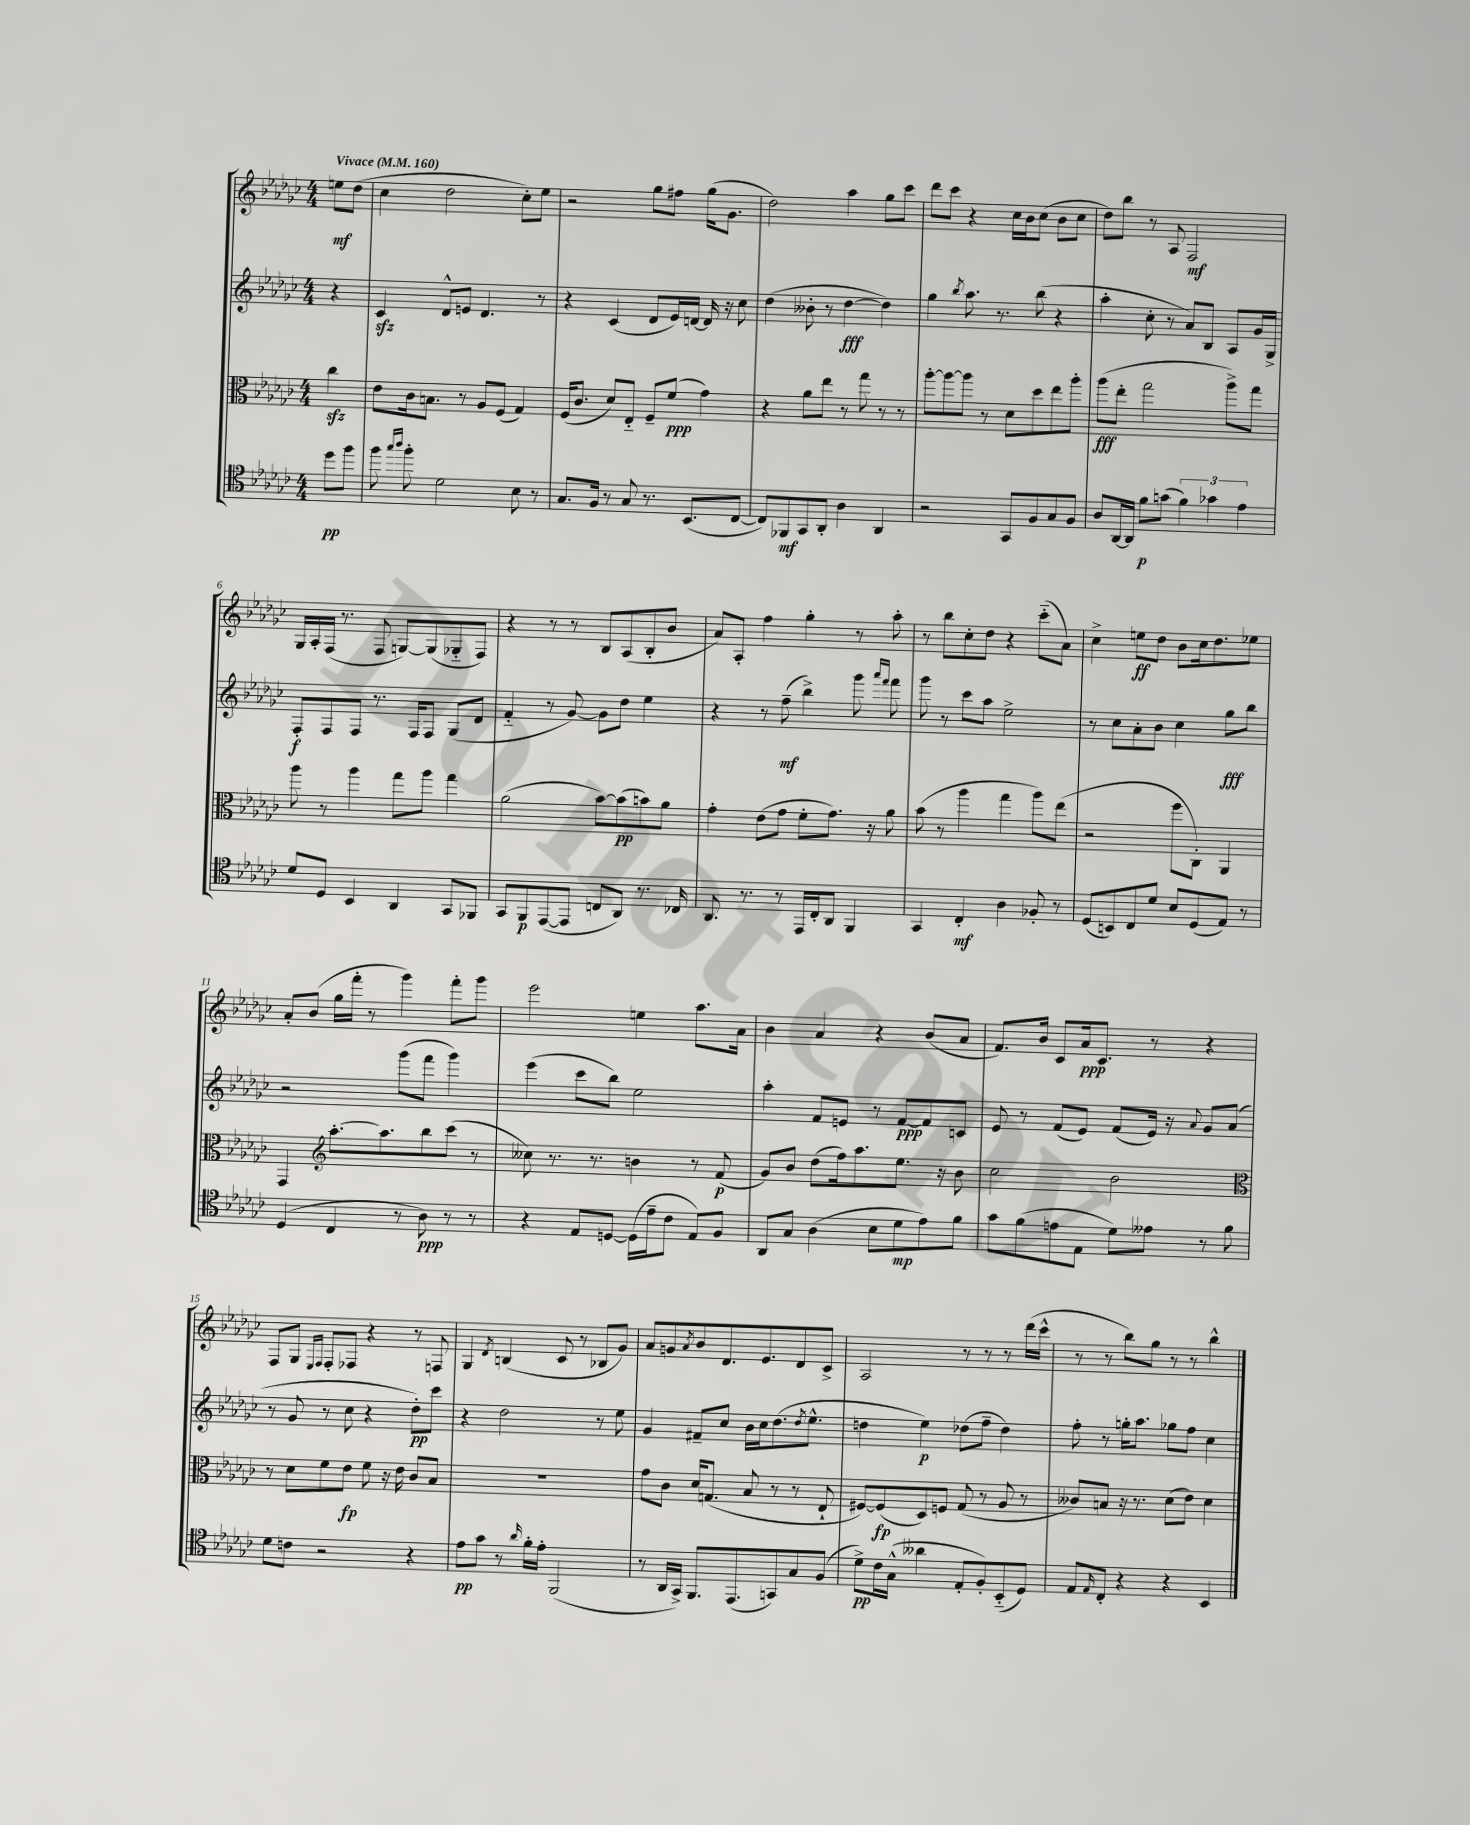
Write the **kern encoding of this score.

**kern	**kern	**kern	**kern
*staff4	*staff3	*staff2	*staff1
*clefC4	*clefC3	*clefG2	*clefG2
*k[b-e-a-d-g-c-]	*k[b-e-a-d-g-c-]	*k[b-e-a-d-g-c-]	*k[b-e-a-d-g-c-]
*M4/4	*M4/4	*M4/4	*M4/4
*MM160	*MM160	*MM160	*MM160
8dd-\L	4cc-\	4r	8ee\L
8ff\J	.	.	(8dd-\J
=	=	=	=
8ff\	8e-\L	4c-/	4cc-\
16qqgg-/LL	.	.	.
16qqaa-/JJ	.	.	.
8ff'\	16c-\k	.	.
.	8.B\J	.	.
2d-\	.	8d-^^/L	2dd-\
.	8r	8e/J	.
.	8A-/L	4.d-/	.
.	(8F/J	.	.
8B-\	4G-/)	.	8cc-'\L)
8r	.	8r	8ee-\J
=	=	=	=
8.G-/L	(16F/LK	4r	2r
.	8.c-/J	.	.
16F/Jk	.	.	.
8r	8d-/L)	(4c-/	.
8G-/	8E-'~/J	.	.
8.r	8F~/L	8d-/L	8gg-\L
.	(8f/J	16e-/L)	8ff#\J
(8.BB-/L	.	[16d/JJ	.
.	4g-\)	16d/]	(16gg-\LK
.	.	16r	8.g-\J
[8C-/J	.	8cc-\	.
=	=	=	=
8C-/]L)	4r	(4dd-\	2dd-\)
8FF-/	.	.	.
8GG-/	8a-\L	8b--'\	.
8AA-'/J	8ee-\J	8r	.
4A-\	8r	[4dd-\	4aa-\
.	8gg-\	.	.
4AA-/	8r	4dd-\])	8gg-\L
.	8r	.	8ccc-\J
=	=	=	=
2r	[8aa-'\L	4gg-\	8ddd-\L
.	8aa-\_	.	8ccc-\J
.	.	8qbb-/	.
.	8aa-\]J	8.aa-\	4r
.	8r	.	.
.	.	8.r	.
8GG-/L	8d-\L	.	16cc-\LL
.	.	.	16b-\J
8F/	8dd-\	(8bb-\	(8cc-\J
8G-/	8ee-\	4r	8b-\L
8F/J	8aa-'\J	.	8cc-\J
=	=	=	=
8A-/L	(8aa-\L	4aa-'\	8dd-\L)
[16AA-/L	8ee-'\J	.	8bb-\J
16AA-/]JJ	.	.	.
8f\L	2gg-\	8cc-'\	8r
(8g\J	.	8r	8A-/
6f\)	.	8a-/L)	2F/
.	.	8B-/J	.
6g-\	.	.	.
.	8aa-^\L)	8A-/L	.
6e-\	.	.	.
.	8gg-\J	16g-/L	.
.	.	16G-^/JJ	.
=	=	=	=
8d-/L	8aa-\	8F'/L	16G-/LL
.	.	.	16A-'/
8D-/J	8r	8F/	(16F/JJ
.	.	.	8.r
4BB-/	4aa-\	8F/J	.
.	.	8.r	8F/
4AA-/	8gg-\L	.	[8G/L)
.	.	16F/LK	.
.	8aa-\J	8F/J	(8G/]
8GG-/L	4gg-\	(8G-/L	8G-'~/
8FF-/J	.	8d-/J	8F/J)
=	=	=	=
8GG-/L	(2a-\	4f'~/	4r
8FF/	.	.	.
([8EE-/	.	8r	8r
8EE-/]J	.	[8g-/)	8r
8C/L	[8b-\L)	8g-\]L	8B-/L
8AA-/J)	(8b-\]	8dd-\J	(8A-/
8.r	8b\)	4ee-\	8B-'/
.	8a-\J	.	8b-/J
16C-/	.	.	.
=	=	=	=
8.AA-/	4g-'\	4r	8a-/L)
.	.	.	8A-'/J
8.r	.	.	.
.	(8e-\L	8r	4ff\
8r	8g-\J	(8ff~\	.
16EE-/LL	8f'\L	4bb-^\)	4gg-'\
16C-'/J	.	.	.
8AA-/J	8.g-\J)	.	.
4FF/	.	8ggg-\	8r
.	16r	.	.
.	.	16qqaaa-/LL	.
.	.	16qqfff/JJ	.
.	8a-\	8fff\	8aa-'\
=	=	=	=
4GG-/	(8b-\	8ggg-\	8r
.	8r	8r	8bb-\L
4C-'/	4aa-\	8ccc-\L	8cc-'\
.	.	8aa-\J	8dd-\J
4A-\	4gg-\	2ee-^\	4r
8F-'/	8aa-\L)	.	(8ccc-'~\L
8r	(8ee-\J	.	8a-\J)
=	=	=	=
(8D-/L	2r	8r	4cc-^\
8BB/)	.	8cc-\L	.
8C-/	.	8a-'\	8ee\L
8d-/J	.	8b-\J	8dd-\J
8B-/L	8ff\L	4cc-\	8b-\L
(8D-/	8C-'\J)	.	16cc-\k
.	.	.	8.dd-\
8E-/J)	4AA-/	8gg-\L	.
8r	.	8bb-\J	8ee-\J
=	=	=	=
(4D-/	4GG-/	2r	8a-'/L
.	.	.	(8b-/J
*	*clefG2	*	*
4C-/	[8.aa-'\L	.	16gg-\LL
.	.	.	16fff'\JJ
.	.	.	8r
.	8.aa-\]	.	.
8r	.	(8ggg-\L	4ggg-\)
8A-\)	8bb-\	8fff\J	.
8r	(8ccc-\J	4ggg-\)	8fff'\L
8r	8r	.	8ggg-\J
=	=	=	=
4r	8cc--\)	(4eee-\	2eee-\
.	8.r	.	.
8E-/L	.	8ccc-\L	.
.	8.r	.	.
[8D/J	.	8bb-\J)	.
(16D\]LL	4b\	2ee-\	4ee\
16e-~\J	.	.	.
8c-\J	.	.	.
8E-/L)	8r	.	8.aa-\L
8F/J	(8f/	.	.
.	.	.	16a-\Jk
=	=	=	=
8AA-/L	8g-/L)	4aa-'\	4b-\
8G-/J	8b-/J	.	.
(4A-\	(8dd-\L	8f/L	4a-/
.	16ff\k)	8e/J	.
.	8.aa-\	.	.
8B-\L	.	8r	4r
8d-\	8.ee-\J	[8f/L	.
8e-\)	.	8f/]	(8b-/L
.	16r	.	.
8f\J	8b-\	8c/J	8a-/J
=	=	=	=
8g-\L	2cc-\	8e-/	8.f/L)
(8f\	.	8r	.
.	.	.	16b-/Jk
8e\	.	(8f/L	8c-/L
8E-\J	.	8e-/J)	16a-/k
.	.	.	8.c-/J
8d-\L)	2b-\	(8f/L	.
8e--\J	.	16e-/Jk)	8r
.	.	16r	.
.	.	8qqa-/	.
8r	.	8g-/L	4r
8f\	.	(8a-/J	.
=	=	=	=
*	*clefC3	*	*
8d-\L	8r	8r	8F/L
8c\J	8d-\L	8g-/	8G-/J
.	.	.	16qqE-/LL
.	.	.	16qqF/JJ
2r	8f\	8r	8F'/L
.	8e-\J	8cc-\	8F-/J
.	8f\	4r	4r
.	16r	.	.
.	16e-\	.	.
4r	8c-/L	8dd-'\L)	8r
.	8B-/J	8ccc-\J	8F/
=	=	=	=
8e-\L	1r	4r	4G-/
8g-\J	.	.	.
.	.	.	8qd-/
8r	.	2dd-\	(4B/
16qqa-/	.	.	.
16f'\LL	.	.	.
16e-'\JJ	.	.	.
(2FF/	.	.	8c-/
.	.	.	8r
.	.	8r	8B-/L
.	.	8ee-\	8g-/J)
=	=	=	=
8r	8g-\L	4g-/	8a-/L
16AA-/LL	8c-\J	.	8g/
16GG-^/JJ)	.	.	.
.	.	.	8qa-/
8.FF/L	16d-/LK	8f#~/L	8b-/
.	(8.G/J	.	.
.	.	8cc-/J	8.d-/
(8.EE-/	.	.	.
.	8B-/	16b-\LL	.
.	.	16cc-\J	8.e-/
8GG/)	8r	(8.dd-\	.
8G-/	8r	.	8d-/
.	.	8qdd-/	.
.	.	8.ee-^^\J	.
(8F/J	8E-`/	.	8c-^/J
=	=	=	=
8d-^\L)	[8F#/L)	4dd\	2A-/
16c-\L	(8F#/]	.	.
(16G-^^\JJ	.	.	.
4a--\	8D-/)	4ee-\)	.
.	8F/J	.	.
8E-'/L	(8G-/	(8dd-\L	8r
8F'/)	8r	8ff~\J	8r
(8BB-'~/	8A-/	4dd-\)	8r
8D-/J)	8r	.	(16ddd-\LL
.	.	.	16ccc-^^\JJ
=	=	=	=
8E-/L	8c--/L)	8ff'\	8r
16qqE-/	.	.	.
8C-'/J	8B/J	8r	8r
4r	16r	16gg'\LK	8bb-\L)
.	8.r	8.aa-\J	.
.	.	.	8gg-\J
4r	(8d-\L	8gg-\L	8r
.	8e-\J)	8ff\J	8r
4BB-/	4d-\	4cc-\	4bb-^^\
==	==	==	==
*-	*-	*-	*-
